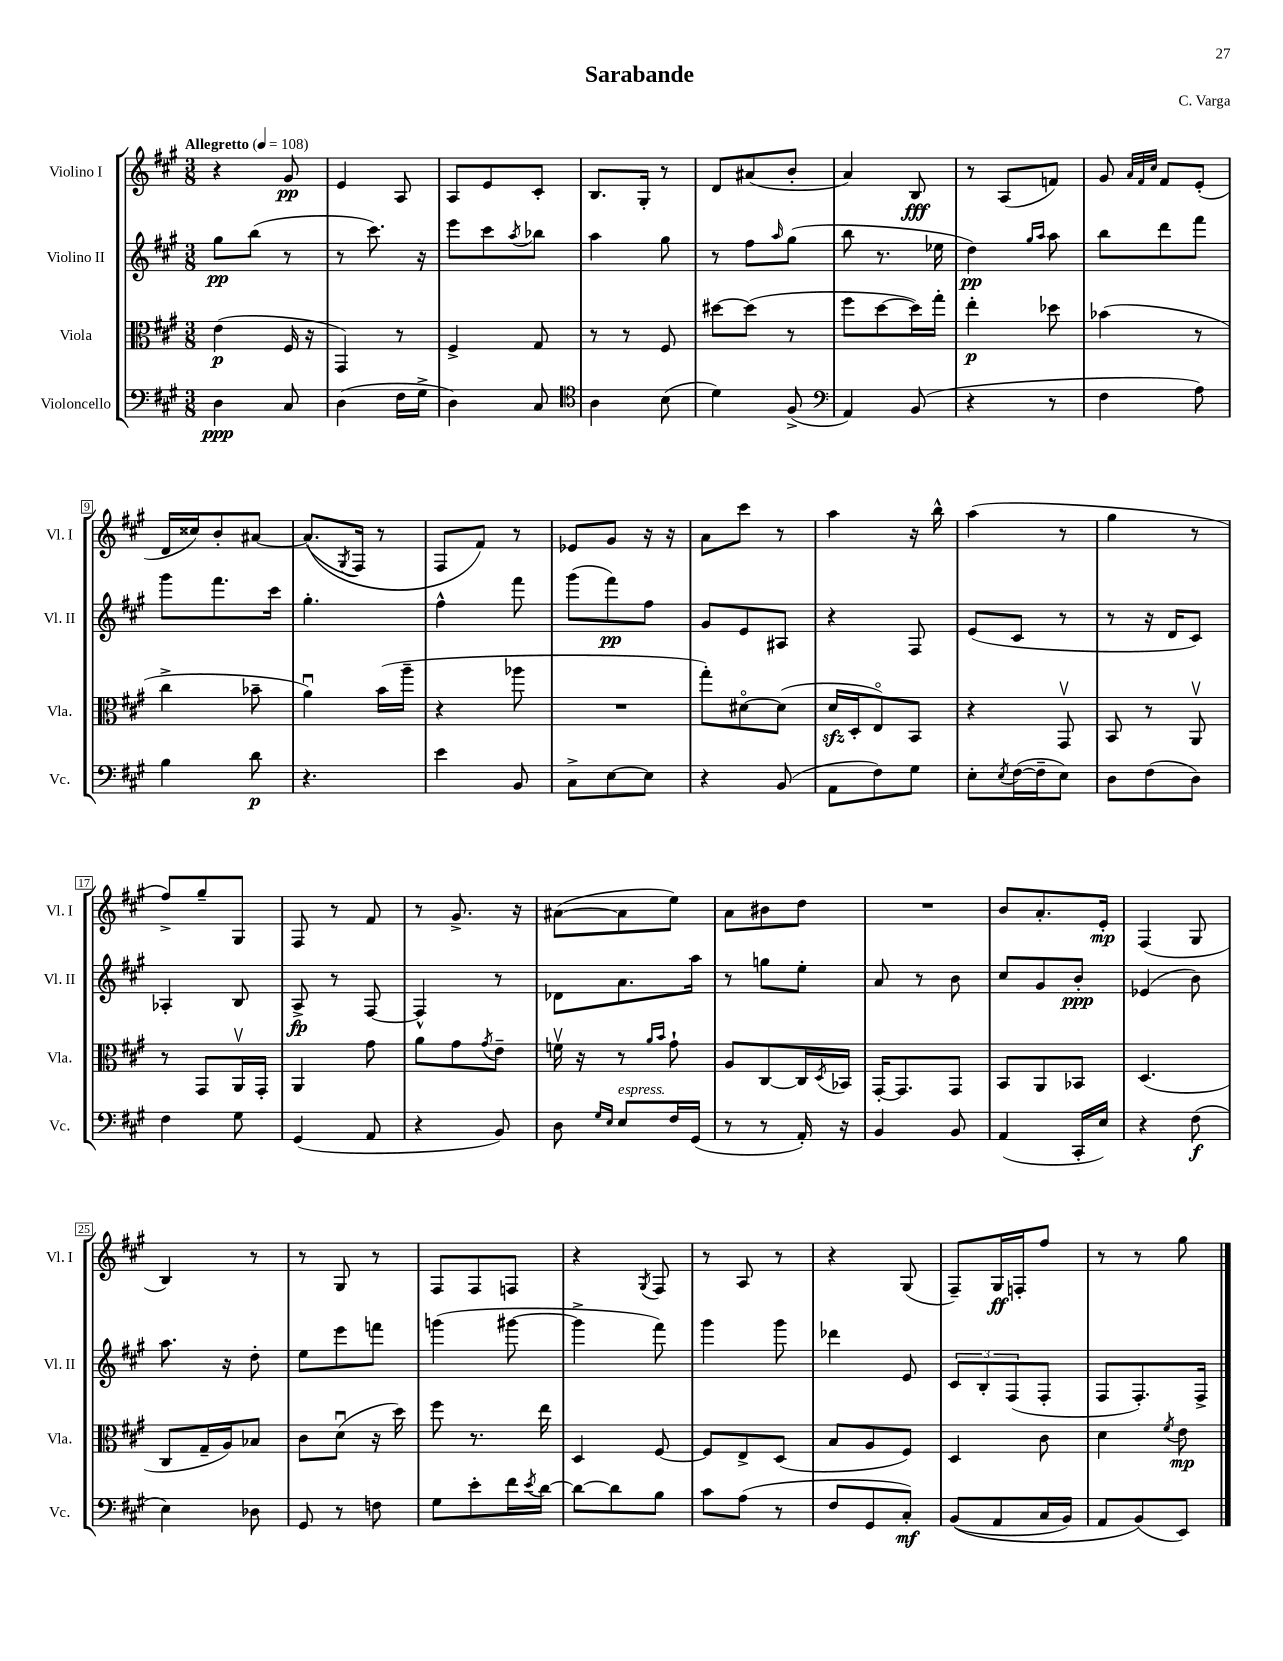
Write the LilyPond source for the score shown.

\header { title = "Sarabande" composer = "C. Varga" }
<<
\new StaffGroup <<
\new Staff = "s0" \with { instrumentName = "Violino I" shortInstrumentName = "Vl. I" } {
    \clef treble \key a \major \numericTimeSignature \time 3/8 \tempo "Allegretto" 4 = 108
    r4 gis'8\pp |
    e'4 a8 |
    a8 e'8 cis'8-. |
    b8. gis16-. r8 |
    d'8 ais'8( b'8-. |
    a'4) b8\fff |
    r8 a8( f'8) |
    gis'8 \grace { a'32 fis'32 cis''32 } fis'8 e'8-.( |
    d'16 cisis''16) b'8-. ais'8~ |
    ais'8.(\( \acciaccatura { gis8 } fis16) r8 |
    fis8 fis'8\) r8 |
    ees'8 gis'8 r16 r16 |
    a'8 cis'''8 r8 |
    a''4 r16 b''16-^ |
    a''4( r8 |
    gis''4 r8 |
    fis''8->) gis''8-- gis8 |
    fis8 r8 fis'8 |
    r8 gis'8.-> r16 |
    ais'8~( ais'8 e''8) |
    a'8 bis'8 d''8 |
    R4. |
    b'8 a'8.-. e'16-.\mp |
    fis4( gis8 |
    b4) r8 |
    r8 gis8 r8 |
    fis8 fis8 f8 |
    r4 \acciaccatura { gis8 } fis8 |
    r8 a8 r8 |
    r4 gis8( |
    fis8--) gis16\ff f16-. fis''8 |
    r8 r8 gis''8 \bar "|." |
}
\new Staff = "s1" \with { instrumentName = "Violino II" shortInstrumentName = "Vl. II" } {
    \clef treble \key a \major \numericTimeSignature \time 3/8
    gis''8\pp b''8( r8 |
    r8 cis'''8.) r16 |
    e'''8 cis'''8 \acciaccatura { a''8 } bes''8 |
    a''4 gis''8 |
    r8 fis''8 \grace { a''16 } gis''8( |
    b''8 r8. ees''16 |
    d''4\pp) \grace { gis''16 a''16 } a''8 |
    b''8 d'''8 fis'''8 |
    gis'''8 fis'''8. cis'''16 |
    gis''4.-. |
    fis''4-^ fis'''8 |
    gis'''8( fis'''8\pp) fis''8 |
    gis'8 e'8 ais8 |
    r4 fis8 |
    e'8( cis'8 r8 |
    r8 r16 d'16 cis'8) |
    aes4-. b8 |
    a8->\fp r8 fis8~ |
    fis4-^ r8 |
    des'8 a'8. a''16 |
    r8 g''8 e''8-. |
    a'8 r8 b'8 |
    cis''8 gis'8 b'8-.\ppp |
    ees'4( b'8) |
    a''8. r16 d''8-. |
    e''8 e'''8 f'''8 |
    g'''4( gis'''8~ |
    gis'''4-> fis'''8) |
    gis'''4 gis'''8 |
    des'''4 e'8 |
    \tuplet 3/2 { cis'8 b8-. fis8( } fis8-. |
    fis8 fis8.-.) fis16-> \bar "|." |
}
\new Staff = "s2" \with { instrumentName = "Viola" shortInstrumentName = "Vla." } {
    \clef alto \key a \major \numericTimeSignature \time 3/8
    e'4\p( fis16 r16 |
    gis,4) r8 |
    fis4-> gis8 |
    r8 r8 fis8 |
    dis''8~ dis''8( r8 |
    fis''8 d''8~ d''16) gis''16-. |
    e''4-.\p des''8 |
    bes'4( r8 |
    cis''4-> bes'8-- |
    a'4\downbow) b'16( a''16-- |
    r4 aes''8 |
    R4. |
    gis''8-.) dis'8~\flageolet dis'8( |
    d'16\sfz d16-. e8\flageolet) b,8 |
    r4 gis,8\upbow |
    b,8 r8 a,8\upbow |
    r8 gis,8 a,16\upbow gis,16-. |
    a,4 gis'8 |
    a'8 gis'8 \acciaccatura { gis'8 } e'8-- |
    f'16\upbow r16 r8 \grace { a'16 b'16 } gis'8-! |
    a8 cis8~ cis16 \acciaccatura { d8 } bes,16 |
    gis,16~-. gis,8. gis,8 |
    b,8 a,8 bes,8 |
    d4.( |
    cis8 gis16-- a16) bes8 |
    cis'8 d'8\downbow( r16 d''16) |
    fis''8 r8. e''16 |
    d4 fis8~ |
    fis8 e8-> d8( |
    b8 a8 fis8) |
    d4 cis'8 |
    d'4 \acciaccatura { fis'8 } e'8\mp \bar "|." |
}
\new Staff = "s3" \with { instrumentName = "Violoncello" shortInstrumentName = "Vc." } {
    \clef bass \key a \major \numericTimeSignature \time 3/8
    d4\ppp cis8 |
    d4( fis16 gis16-> |
    d4) cis8 |
    \clef tenor a4 b8( |
    d'4) fis8->( |
    \clef bass a,4) b,8( |
    r4 r8 |
    fis4 a8) |
    b4 d'8\p |
    r4. |
    e'4 b,8 |
    cis8-> e8~ e8 |
    r4 b,8( |
    a,8 fis8) gis8 |
    e8-. \acciaccatura { e8 } fis16~( fis16-- e8) |
    d8 fis8( d8) |
    fis4 gis8 |
    gis,4( a,8 |
    r4 b,8) |
    d8 \grace { gis16 e16 } e8^\markup { \italic "espress." } fis16 gis,16( |
    r8 r8 a,16-.) r16 |
    b,4 b,8 |
    a,4( cis,16-. e16) |
    r4 fis8\f( |
    e4) des8 |
    gis,8 r8 f8 |
    gis8 e'8-. fis'16 \acciaccatura { e'8 } d'16~ |
    d'8~ d'8 b8 |
    cis'8 a8( r8 |
    fis8 gis,8 cis8-.\mf) |
    b,8(\( a,8 cis16 b,16) |
    a,8 b,8(\) e,8) \bar "|." |
}
>>
>>
\layout { \context { \Score \override BarNumber.stencil = #(make-stencil-boxer 0.1 0.3 ly:text-interface::print) } }
